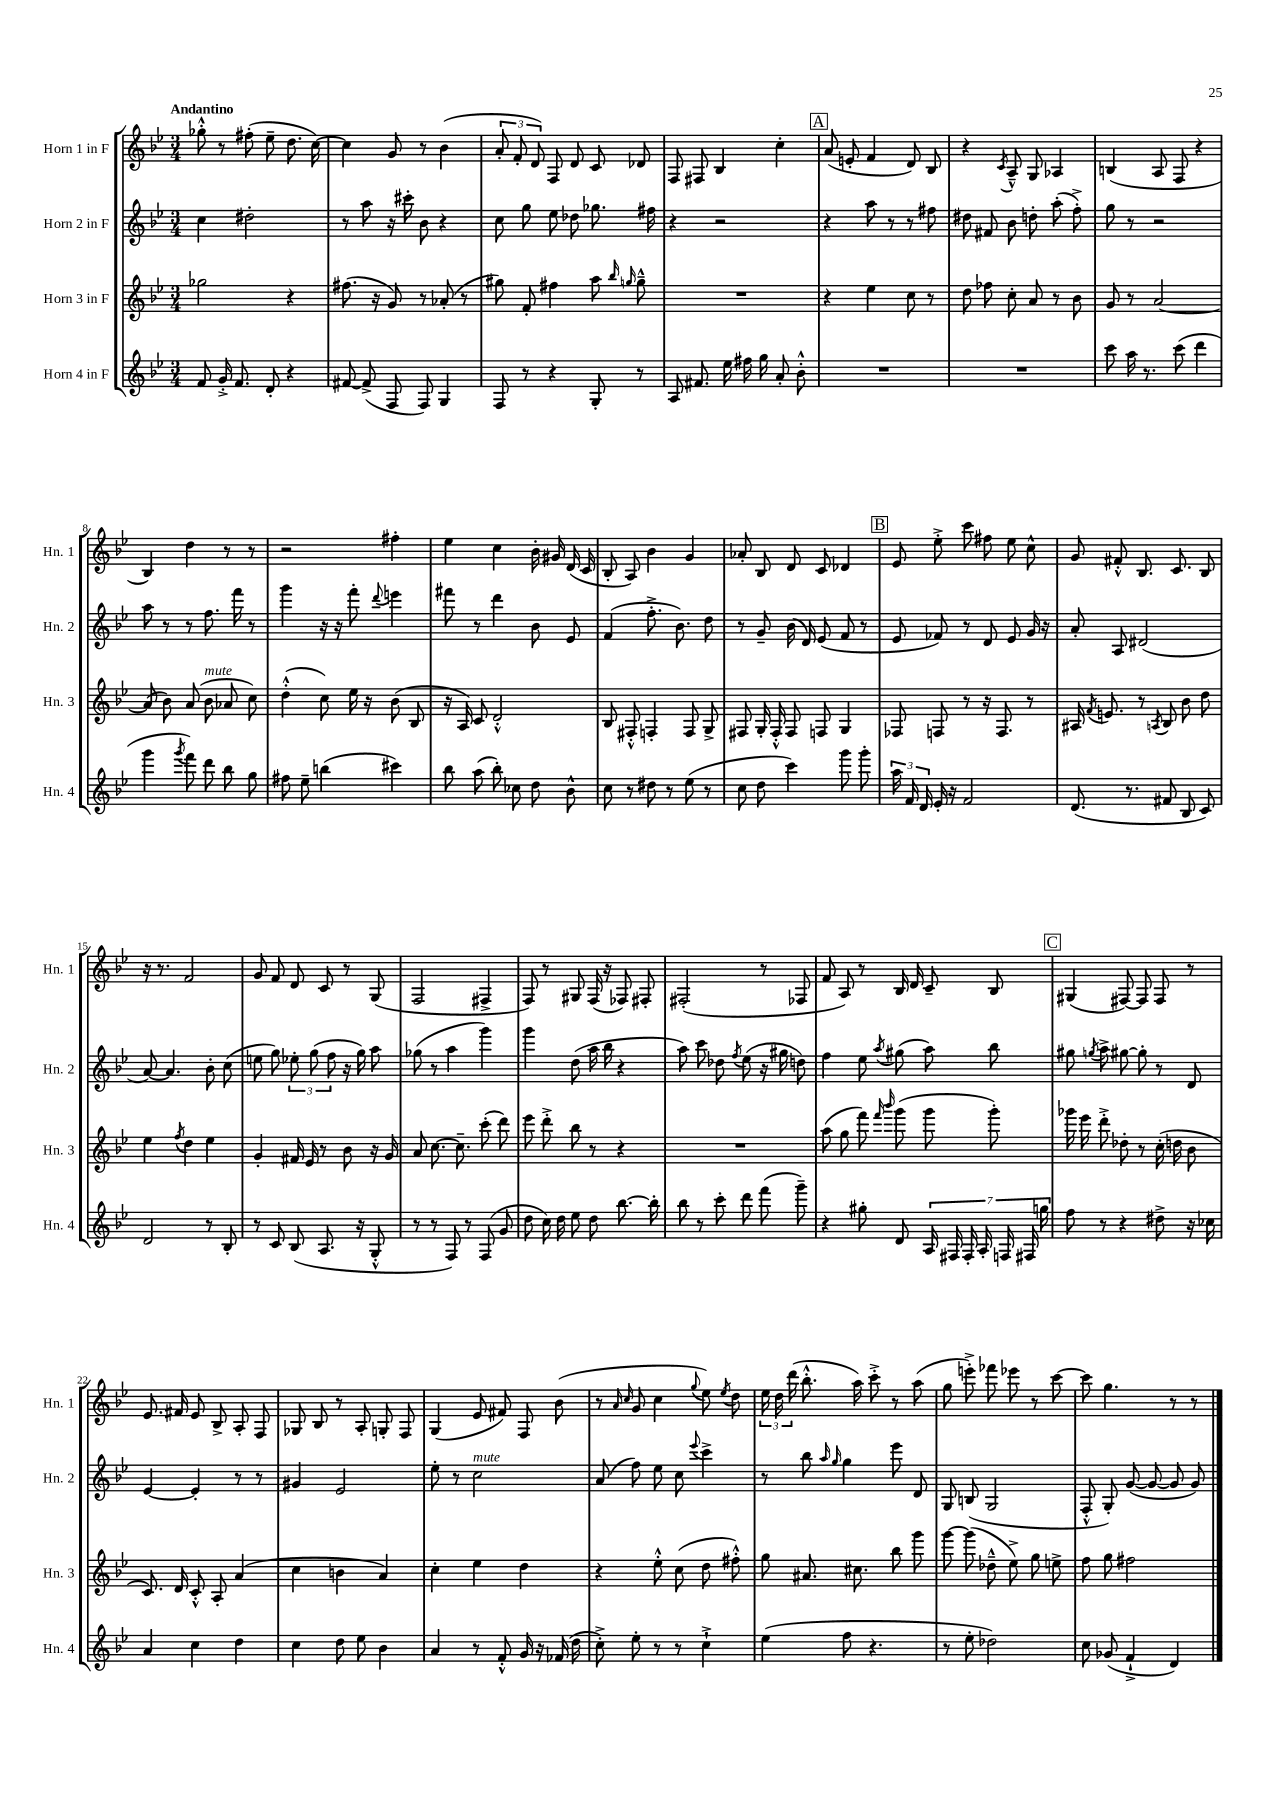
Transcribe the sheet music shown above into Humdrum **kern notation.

**kern	**kern	**kern	**kern
*part4	*part3	*part2	*part1
*staff4	*staff3	*staff2	*staff1
*I"Horn 4 in F	*I"Horn 3 in F	*I"Horn 2 in F	*I"Horn 1 in F
*I'Hn. 4	*I'Hn. 3	*I'Hn. 2	*I'Hn. 1
*clefG2	*clefG2	*clefG2	*clefG2
*k[b-e-]	*k[b-e-]	*k[b-e-]	*k[b-e-]
*M3/4	*M3/4	*M3/4	*M3/4
=1	=1	=1	=1
!	!	!	!LO:TX:a:B:t=Andantino
8f/	2gg-X\	4cc\	8gg-X'^^\
16g'^/	.	.	8r
8.f/	.	.	.
.	.	2dd#X'\	(8ff#X'\
8d'/	.	.	8ee-~\
4r	4r	.	8.dd\
.	.	.	[16cc\)
=2	=2	=2	=2
[8f#X/	(8.ff#X\	8r	4cc\]
(8f#^/]	.	8aa\	.
.	16r	.	.
8F/	8g/)	16r	8g/
.	.	16ccc#X'\	.
8F/)	8r	8b-\	8r
4G/	(8a-X'/	4r	(4b-\
.	8r	.	.
=3	=3	=3	=3
8F/	8gg#X\)	8cc\	12a'/
.	.	.	12f'/
8r	8f'/	8gg\	.
.	.	.	12d/)
4r	4ff#X\	8ee-\	8F/
.	.	8dd-X\	8d/
8G'/	8aa\	8.gg-X\	8c/
.	16qqbb-/	.	.
.	16qqggn/	.	.
8r	8gg~^^\	.	8d-X/
.	.	16ff#X\	.
=4	=4	=4	=4
8A/	2.r	4r	8F/
8.f#X/	.	.	8F#X/
.	.	2r	4B-/
16ee-\	.	.	.
16ff#X\	.	.	.
16gg\	.	.	.
8a'/	.	.	4cc'\
8b-'^^\	.	.	.
!!LO:REH:place=s1:t=A
=5	=5	=5	=5
2.r	4r	4r	(8a/
.	.	.	8en'/
.	4ee-\	8aa\	4f/
.	.	8r	.
.	8cc\	8r	8d/)
.	8r	8ff#X\	8B-/
=6	=6	=6	=6
2.r	8dd\	8dd#X\	4r
.	8ff-X\	8f#X/	.
.	.	.	8qc/
.	8cc'\	8b-\	8A~^^/
.	8a/	8ddn'\	8G/
.	8r	(8aa'\	4A-X/
.	8b-\	8ff'^\)	.
=7	=7	=7	=7
8ccc\	8g/	8gg\	(4Bn/
16aa\	8r	8r	.
8.r	.	.	.
.	[2a/	2r	8A/
(8ccc\	.	.	8F/
4ddd\	.	.	4r
!!LO:LB:g=z
=8	=8	=8	=8
4ggg\	(8a/]	8aa\	4B-/)
.	8b-\)	8r	.
8qggg/	.	.	.
8fff\)	(8a/	8r	4dd\
!	!LO:TX:a:i:t=mute	!	!
8ddd\	8b-\	8.ff\	.
8bb-\	8a-X/	.	8r
.	.	16fff\	.
8gg\	8cc\)	8r	8r
=9	=9	=9	=9
8ff#X\	(4dd'^^\	4ggg\	2r
8ee-~\	.	.	.
(4bbn\	8cc\)	16r	.
.	.	16r	.
.	16ee-\	8fff'\	.
.	16r	.	.
.	.	8qqddd/	.
4ccc#X\)	(8b-\	4eeen\	4ff#X'\
.	8B-/	.	.
=10	=10	=10	=10
8bb-\	16r	8fff#X\	4ee-\
.	16A/)	.	.
(8aa\	8c/	8r	.
8bb-'\)	2d'^^/	4ddd\	4cc\
8cc-X\	.	.	.
8dd\	.	8b-\	16b-'\
.	.	.	16g#X/
8b-^^\	.	8e-/	(16d/
.	.	.	16c/
=11	=11	=11	=11
8cc\	8B-/	(4f/	8B-'/
8r	8F#X'^^/	.	8A/)
8dd#X\	4Fn'/	8.ff'^\	4b-\
8r	.	.	.
.	.	8.b-\)	.
(8ee-\	8F/	.	4g/
8r	8G^/	8dd\	.
=12	=12	=12	=12
8cc\	8F#X/	8r	8a-X'/
8dd\	16G'/	8g~/	8B-/
.	16F#'^^/	.	.
4ccc\)	8F#/	(16b-\	8d/
.	.	16d/)	.
.	8Fn/	(8e-/	8c/
8ggg\	4G/	8f/	4d-X/
8ggg'\	.	8r	.
!!LO:REH:place=s1:t=B
=13	=13	=13	=13
24aa\	8F-X/	8e-/	8e-/
24f/	.	.	.
24d/	.	.	.
16e-'/	8Fn/	8f-X/)	8ee-'^\
16r	.	.	.
2f/	8r	8r	8ccc\
.	16r	8d/	8ff#X\
.	8.F/	.	.
.	.	8e-/	8ee-\
.	8r	16g/	8cc^^\
.	.	16r	.
=14	=14	=14	=14
(8.d/	16A#X/	8a'/	8g/
.	8qf/	.	.
.	8.en/	.	.
.	.	8A/	8f#X'^^/
8.r	.	.	.
.	8r	(2d#X/	8.B-/
.	8qAn/	.	.
8f#X/	8B-/	.	.
.	.	.	8.c/
8B-/	8b-\	.	.
8c/)	8dd\	.	8B-/
!!LO:LB:g=z
=15	=15	=15	=15
2d/	4ee-\	[8a/)	16r
.	.	.	8.r
.	.	4.a/]	.
.	8qff/	.	.
.	4dd\	.	2f/
8r	4ee-\	8b-'\	.
8B-'/	.	(8cc\	.
=16	=16	=16	=16
8r	4g'/	8een\	8g/
8c/	.	8gg\)	8f/
(8B-/	16f#X/	12ee-X'\	8d/
.	16e-/	.	.
.	.	(12gg\	.
8.A/	8r	.	8c/
.	.	12ff\	.
.	8b-\	16r	8r
16r	.	16gg\)	.
8G'^^/	16r	8aa\	(8G/
.	16g/	.	.
=17	=17	=17	=17
8r	8a/	(8gg-X\	2F/
8r	[8.cc\	8r	.
8F/)	.	4aa\	.
.	8.cc~\]	.	.
8r	.	.	.
(8F/	(8ccc'\	4ggg\)	4F#X^/
8g/	8ddd\)	.	.
=18	=18	=18	=18
8dd\	8eee-\	4ggg\	8F/)
16cc\)	8ddd'^\	.	8r
16dd\	.	.	.
8ee-\	8bb-\	(8dd\	8G#X/
8dd\	8r	16aa\	(16F/
.	.	16bb-\	16r
[8.bb-\	4r	4r	8F-X/)
.	.	.	8F#X'/
16bb-'\]	.	.	.
=19	=19	=19	=19
8bb-\	2.r	8aa\)	(2F#X'/
8r	.	8ccc\	.
8ccc'\	.	8dd-X\	.
.	.	8qff/	.
8ddd\	.	(8ee-\	.
(8fff\	.	16r	8r
.	.	16gg#X\	.
8ggg~\)	.	8ddn\)	8F-X/
=20	=20	=20	=20
4r	(8aa\	4ff\	8f/
.	8gg\	.	8A/)
8gg#X'\	8fff\)	8ee-\	8r
.	16qqfff/	.	.
.	16qqbbb-/	8qaa/	.
8d/	(8ggg\	(8gg#X\	16B-/
.	.	.	16d/
28A/	8ggg\	8aa\)	8c~/
28F#X/	.	.	.
28F#'/	.	.	.
28A'/	.	.	.
.	8ggg'\)	8bb-\	8B-/
28Fn/	.	.	.
28F#X/	.	.	.
28ggn\	.	.	.
!!LO:REH:place=s1:t=C
=21	=21	=21	=21
8ff\	16ggg-X\	8gg#X\	(4G#X/
.	16eee-\	.	.
.	.	8qggn/	.
8r	8ddd'^\	8aa^\	.
4r	8dd-X'\	[8gg#X\	[8F#X/)
.	8r	8gg#'\]	8F#/]
8dd#X^\	(16cc'\	8r	8F#/
.	16ddn\	.	.
16r	8b-\	8d/	8r
16cc-X\	.	.	.
!!LO:LB:g=z
=22	=22	=22	=22
4a/	8.c/)	[4e-/	8.e-/
.	16d/	.	16f#X/
4cc\	8c'^^/	4e-'/]	8e-/
.	8A'/	.	8B-^/
4dd\	(4a/	8r	8A'/
.	.	8r	8F/
=23	=23	=23	=23
4cc\	4cc\	4g#X/	8G-X/
.	.	.	8B-/
8dd\	4bn\	2e-/	8r
8ee-\	.	.	8A'/
4b-\	4a/)	.	8Gn'/
.	.	.	8F/
=24	=24	=24	=24
4a/	4cc'\	8ee-'\	(4G/
.	.	8r	.
!	!	!LO:TX:a:i:t=mute	!
8r	4ee-\	2cc\	8e-/
8f'^^/	.	.	8f#X/)
16g/	4dd\	.	8F/
16r	.	.	.
(16f-X/	.	.	(8b-\
16dd\	.	.	.
=25	=25	=25	=25
8cc'^\)	4r	(8a/	8r
.	.	.	16qqa/
.	.	.	16qqcc/
8ee-'\	.	8ff\)	8g/
8r	8ee-'^^\	8ee-\	4cc\
8r	(8cc\	8cc\	.
.	.	8qqeee-/	8qqgg/
4cc`^\	8dd\	4ccc^\	8ee-\)
.	.	.	8qee-/
.	8ff#X'^^\)	.	8dd\
=26	=26	=26	=26
(4ee-\	8gg\	8r	24ee-\
.	.	.	24dd\
.	.	.	(24ddd\
.	8.a#X/	8bb-\	8.bb-'^^\
.	.	16qqaa/	.
.	.	16qqgg/	.
8ff\	.	4gg\	.
.	8.cc#X\	.	16aa\)
4.r	.	.	8ccc'^\
.	8bb-\	8eee-\	8r
.	8ggg\	8d/	(8aa\
=27	=27	=27	=27
8r	[8ggg\	8G/	8gg\
8ee-'\	(8ggg\]	(8Bn/	8eeen'^\)
2dd-X\)	8dd-X~^^\	2G/	8fff-X\
.	8ee-^\)	.	8eee-X\
.	8gg\	.	8r
.	8een^\	.	[8ccc\
=28	=28	=28	=28
8cc\	8ff\	8F'^^/	8ccc\]
(8g-X/	8gg\	8G'/)	4.gg\
4f`^/	2ff#X\	([8g/	.
.	.	8g/_	.
4d/)	.	8g/]	8r
.	.	8g/)	8r
==	==	==	==
*-	*-	*-	*-
